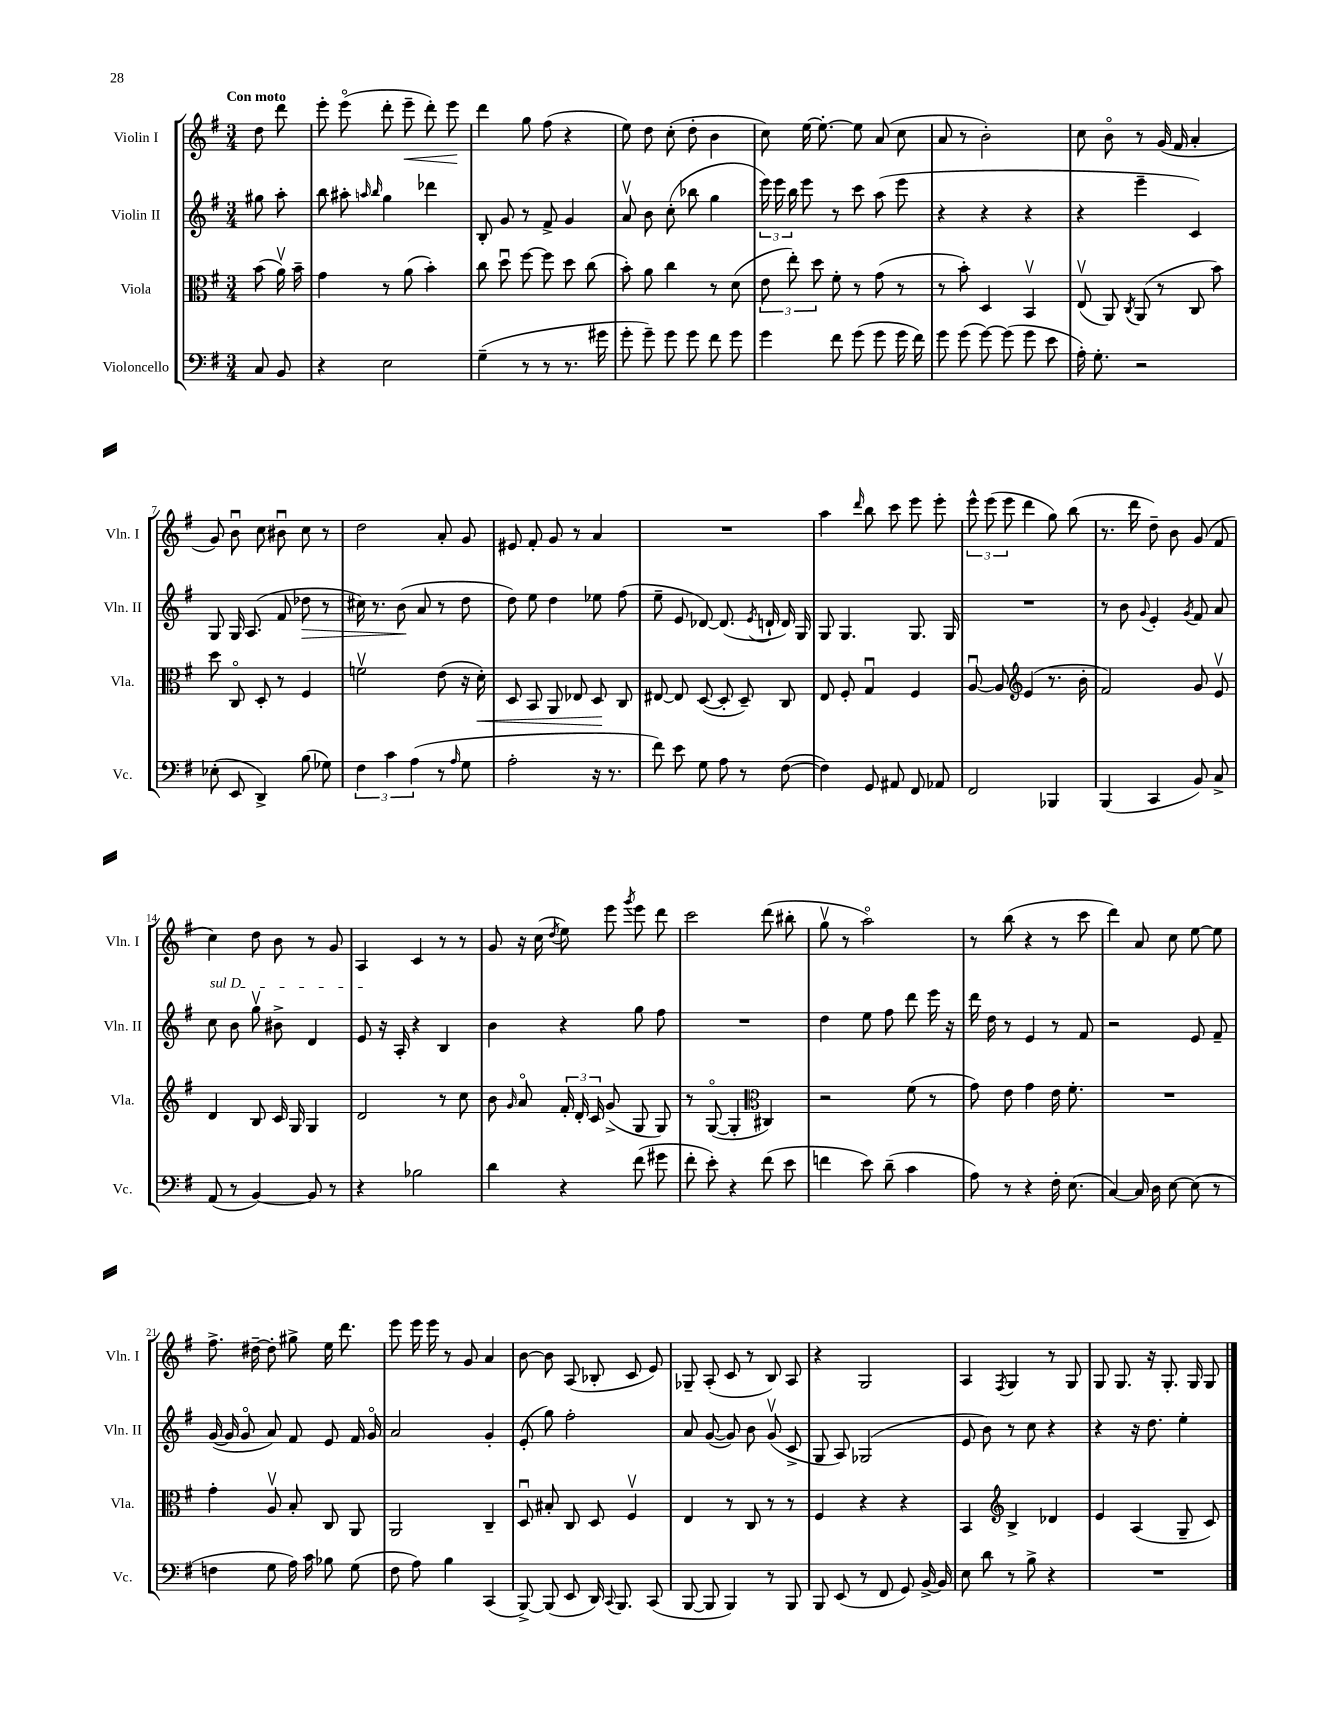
<<
\new StaffGroup <<
\new Staff = "s0" \with { instrumentName = "Violin I" shortInstrumentName = "Vln. I" } {
    \clef treble \key g \major \numericTimeSignature \time 3/4 \partial 4 \tempo "Con moto"
    \autoBeamOff d''8 d'''8 |
    e'''8-. e'''8\flageolet( d'''8-. e'''8--\< d'''8-.) e'''8\! |
    d'''4 g''8 fis''8( r4 |
    e''8) d''8 c''8-.( d''8-. b'4 |
    c''8) e''16~ e''8.~-. e''8 a'8( c''8 |
    a'8 r8 b'2-.) |
    c''8 b'8\flageolet r8 g'16( fis'16 a'4-. |
    g'8) b'8\downbow c''8 bis'8\downbow c''8 r8 |
    d''2 a'8-. g'8 |
    eis'8 fis'8-. g'8 r8 a'4 |
    R2. |
    a''4 \grace { d'''16 } b''8 c'''8 e'''8 e'''8-. |
    \tuplet 3/2 { e'''8-^ e'''8( e'''8 } d'''4 g''8) b''8( |
    r8. d'''16 d''8--) b'8 g'8( fis'8 |
    c''4) d''8 b'8 r8 g'8 |
    a4 c'4 r8 r8 |
    g'8 r16 c''16( \acciaccatura { d''8 } e''8) e'''8 \acciaccatura { g'''8 } e'''8 d'''8 |
    c'''2 d'''8( bis''8-. |
    g''8\upbow r8 a''2\flageolet) |
    r8 b''8( r4 r8 c'''8 |
    d'''4) a'8 c''8 e''8~ e''8 |
    fis''8.-> dis''16~-- dis''8-. gis''8-> e''16 d'''8. |
    e'''8 e'''16 e'''16 r8 g'8 a'4 |
    b'8~ b'8 a8( bes8-. c'8 e'8) |
    ges8-- a8-.( c'8 r8 b8) a8 |
    r4 g2 |
    a4 \acciaccatura { fis8 } g4 r8 g8 |
    g8 g8. r16 g8.-. g16 g8 \bar "|." |
}
\new Staff = "s1" \with { instrumentName = "Violin II" shortInstrumentName = "Vln. II" } {
    \clef treble \key g \major \numericTimeSignature \time 3/4 \partial 4
    \autoBeamOff gis''8 a''8-. |
    b''8 ais''8-. \grace { a''16 b''16 } g''4 des'''4 |
    b8-. g'8 r8 fis'8-> g'4 |
    a'8\upbow b'8 c''8-.( bes''8 g''4 |
    \tuplet 3/2 { e'''16) e'''16 b''16 } e'''8 r8 c'''8 a''8( e'''8 |
    r4 r4 r4 |
    r4 e'''4-- c'4) |
    g8 g16 a8.( fis'8 des''8\> r8 |
    cis''16) r8. b'8\!( a'8 r8 d''8 |
    d''8) e''8 d''4 ees''8 fis''8( |
    e''8-- e'8 des'8~) des'8.( \acciaccatura { e'8 } d'16-! d'16) g16 |
    g8 g4. g8. g16 |
    R2. |
    r8 b'8 \appoggiatura { g'8 } e'4-. \acciaccatura { g'8 } fis'8 a'8 |
    \once \override TextSpanner.bound-details.left.text = \markup { \italic "sul D" } c''8\startTextSpan b'8 g''8\upbow bis'8-> d'4 |
    e'8\stopTextSpan r16 a16-. r4 b4 |
    b'4 r4 g''8 fis''8 |
    R2. |
    d''4 e''8 fis''8 d'''8 e'''16 r16 |
    d'''16 d''16 r8 e'4 r8 fis'8 |
    r2 e'8 fis'8-- |
    g'16~( g'16 g'8\flageolet a'8) fis'8 e'8 fis'16 g'16\flageolet |
    a'2 g'4-. |
    e'8-.( g''8) fis''2-. |
    a'8 g'8~( g'8) b'8 g'8\upbow( c'8-> |
    g8 a8) ges2( |
    e'8 b'8) r8 c''8 r4 |
    r4 r16 d''8. e''4-. \bar "|." |
}
\new Staff = "s2" \with { instrumentName = "Viola" shortInstrumentName = "Vla." } {
    \clef alto \key g \major \numericTimeSignature \time 3/4 \partial 4
    \autoBeamOff b'8( a'16\upbow) b'16-- |
    g'4 r8 a'8( b'4-.) |
    c''8 d''8\downbow fis''8~ fis''8 d''8 c''8( |
    b'8-.) a'8 c''4 r8 d'8( |
    \tuplet 3/2 { e'8 e''8-.) d''8 } fis'8-. r8 g'8( r8 |
    r8 b'8-.) d4 b,4\upbow |
    e8\upbow( a,8) \acciaccatura { c8 } a,8( r8 c8 b'8) |
    d''8 c8\flageolet d8-. r8 fis4 |
    f'2\upbow e'8( r16 d'16-.\<) |
    d8 b,8 a,8 ees8 d8\! c8 |
    eis8~ eis8 d8~( d8-. d8--) c8 |
    e8 fis8-. g4\downbow fis4 |
    a8~\downbow a8 \clef treble e'4( r8. b'16-. |
    fis'2) g'8 e'8\upbow |
    d'4 b8 c'16 g16 g4 |
    d'2 r8 c''8 |
    b'8 \grace { g'16 } a'8\flageolet \tuplet 3/2 { fis'16-. d'16-. c'16 } g'8->( g8 g8) |
    r8 g8~\flageolet( g4-. \clef alto cis4) |
    r2 fis'8( r8 |
    g'8) e'8 g'4 e'16 fis'8.-. |
    R2. |
    g'4-. a8\upbow b8-. c8 a,8 |
    a,2 c4-- |
    d8\downbow bis8-. c8 d8 fis4\upbow |
    e4 r8 c8 r8 r8 |
    fis4 r4 r4 |
    b,4 \clef treble b4-> des'4 |
    e'4 a4( g8-- c'8) \bar "|." |
}
\new Staff = "s3" \with { instrumentName = "Violoncello" shortInstrumentName = "Vc." } {
    \clef bass \key g \major \numericTimeSignature \time 3/4 \partial 4
    \autoBeamOff c8 b,8 |
    r4 e2 |
    g4--( r8 r8 r8. gis'16 |
    g'8-. g'8--) g'8 g'8 fis'8 g'8 |
    g'4 fis'8 g'8( g'8 g'16 fis'16) |
    g'8 g'8( g'8~) g'8( g'8 e'8 |
    a16-.) g8.-. r2 |
    ees8-.( e,8 d,4->) b8( ges8) |
    \tuplet 3/2 { fis4 c'4 a4( } r8 \grace { a16 } g8 |
    a2-. r16 r8. |
    fis'8) e'8 g8 a8 r8 fis8~( |
    fis4) g,8 ais,8 fis,8 aes,8 |
    fis,2 bes,,4 |
    b,,4( c,4 b,8) c8-> |
    a,8( r8 b,4~) b,8 r8 |
    r4 bes2 |
    d'4 r4 fis'8( gis'8 |
    fis'8-. e'8-.) r4 fis'8( e'8 |
    f'4 e'8) d'8--( c'4 |
    a8) r8 r4 fis16-. e8.( |
    c4~) c16 d16 e8~ e8( r8 |
    f4 g8 a16) c'16 bes8 g8( |
    fis8 a8) b4 c,4( |
    b,,8~->) b,,8( e,8 d,16) \appoggiatura { c,8 } b,,8. c,8( |
    b,,8~ b,,8 b,,4) r8 b,,8 |
    b,,8 e,8( r8 fis,8 g,8) b,16~-> b,16 |
    e8 d'8 r8 b8-> r4 |
    R2. \bar "|." |
}
>>
>>
